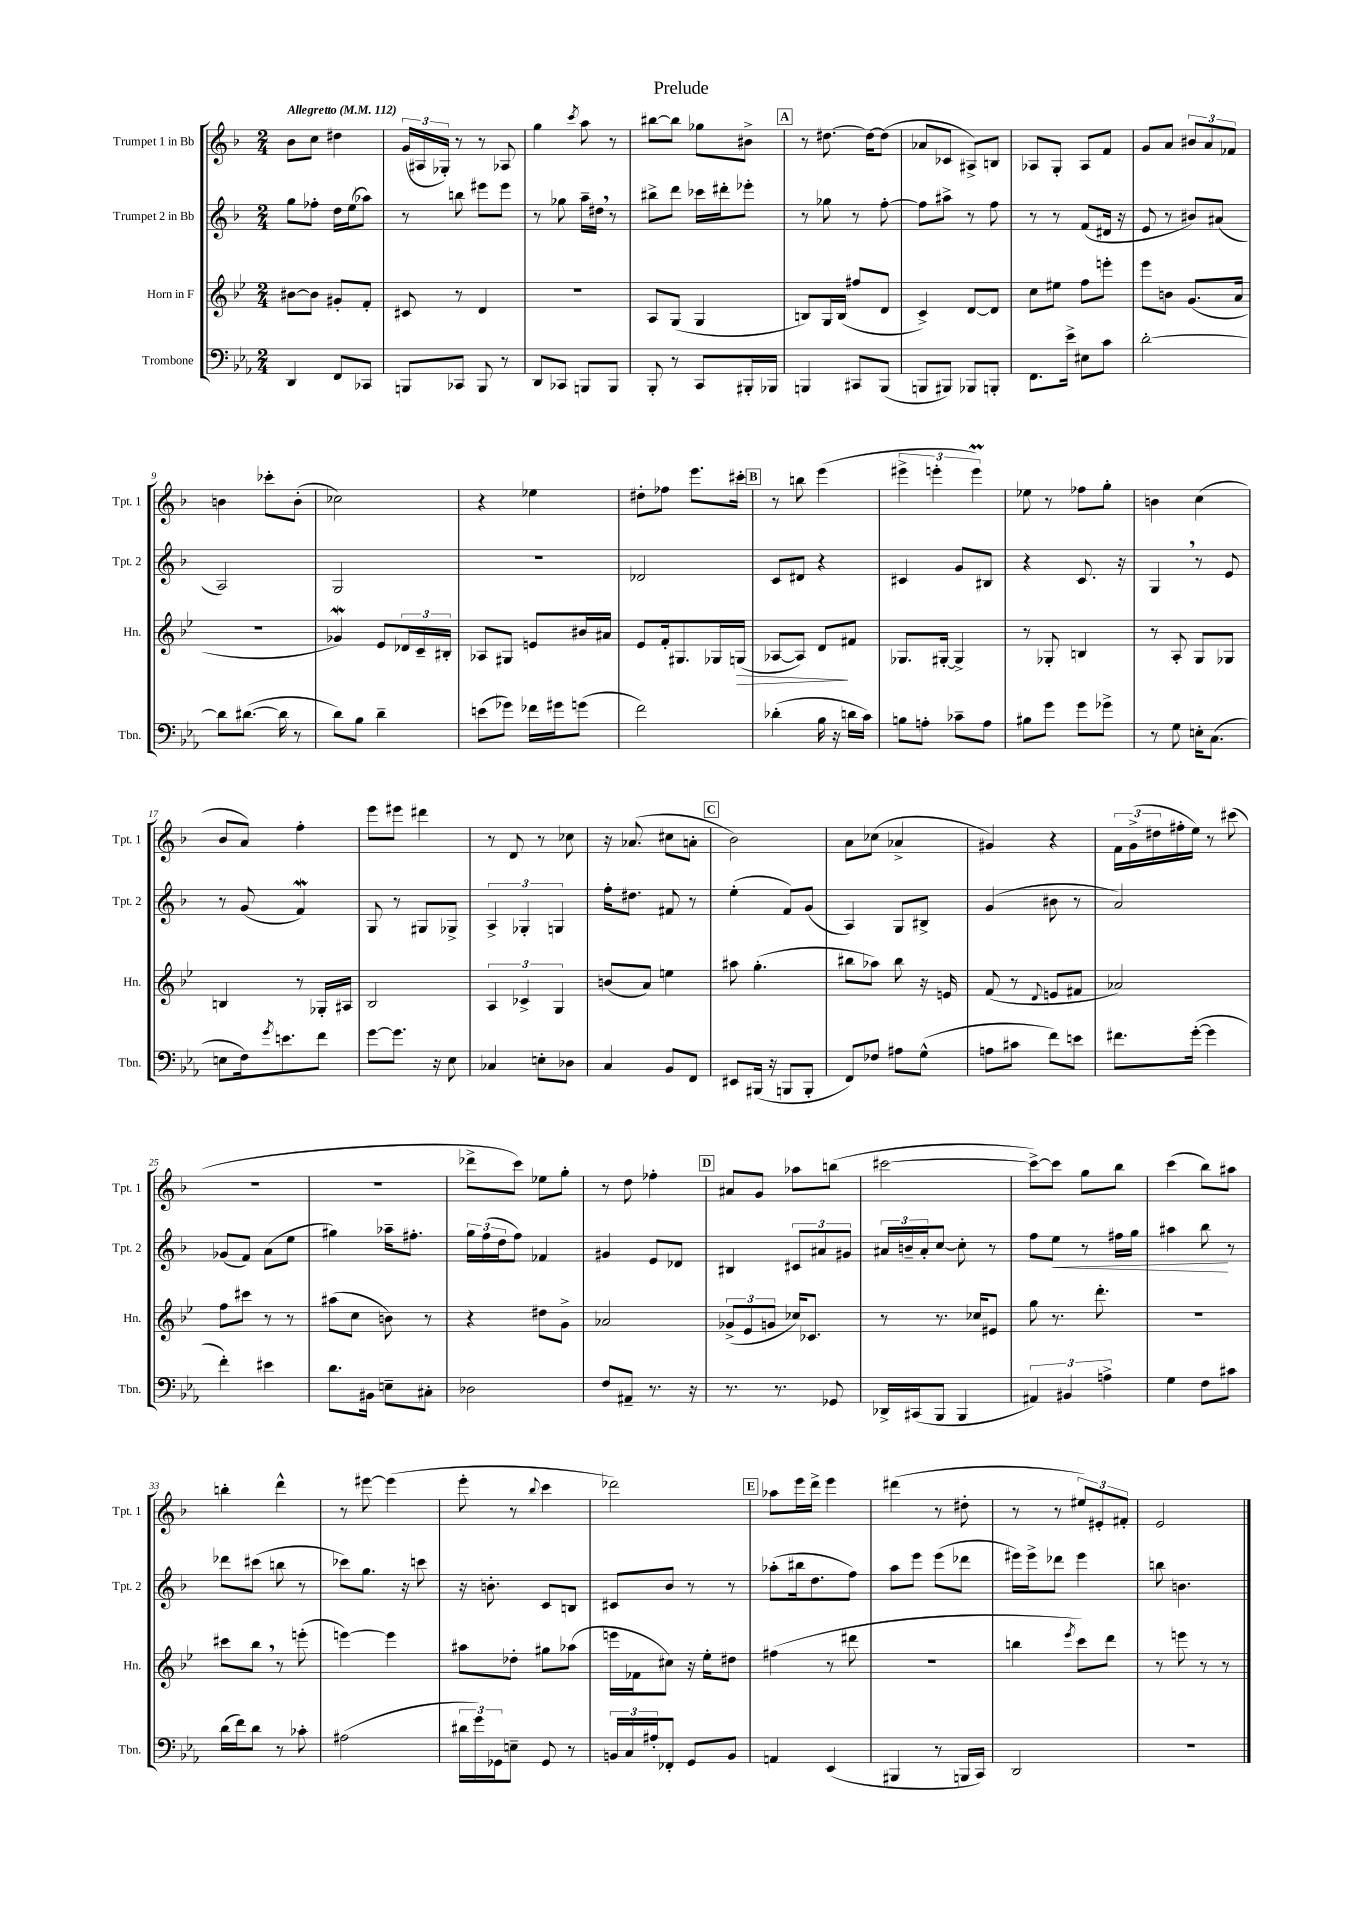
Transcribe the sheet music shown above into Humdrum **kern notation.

**kern	**kern	**dynam	**kern	**dynam	**kern
*part4	*part3	*part3	*part2	*part2	*part1
*staff4	*staff3	*staff3	*staff2	*staff2	*staff1
*I"Trombone	*I"Horn in F	*	*I"Trumpet 2 in Bb	*	*I"Trumpet 1 in Bb
*I'Tbn.	*I'Hn.	*	*I'Tpt. 2	*	*I'Tpt. 1
*clefF4	*clefG2	*	*clefG2	*	*clefG2
*k[b-e-a-]	*k[b-e-]	*	*k[b-]	*	*k[b-]
*M2/4	*M2/4	*	*M2/4	*	*M2/4
*MM112	*MM112	*	*MM112	*	*MM112
=1	=1	=1	=1	=1	=1
!	!	!	!	!	!LO:TX:a:B:t=Allegretto
4DD/	[8b#X\L	.	8gg\L	.	8b-\L
.	8b#\J]	.	8ff-X'\J	.	8cc\J
8FF/L	8g#X'/L	.	16dd\LL	.	4dd#X\
.	.	.	(16ee\J	.	.
8CC-X/J	8f'/J	.	8aa-X\J)	.	.
=2	=2	=2	=2	=2	=2
8BBBn/L	8c#X/	.	8r	.	(24g/LL
.	.	.	.	.	24A#X/
.	.	.	.	.	24G-X'/JJ)
8CC-X/J	8r	.	8bbn\	.	8r
8BBB/	4d/	.	8eee#X\L	.	8r
8r	.	.	8eee#\J	.	8A-X/
=3	=3	=3	=3	=3	=3
8DD/L	2r	.	8r	.	4gg\
8CC-X/J	.	.	8gg-X\	.	.
.	.	.	.	.	8qccc/
8BBBn/L	.	.	16aa~\LL	.	8aa\
.	.	.	16dd#X,\JJ	.	.
8BBB/J	.	.	8r	.	8r
=4	=4	=4	=4	=4	=4
8BBB-'/	8A/L	.	8bb#X^\L	.	[8bb#X\L
8r	(8G/J	.	8ddd\J	.	8bb#\J]
8CC/L	4G/	.	16ccc-X\LL	.	8gg-X\L
.	.	.	16ddd#X'\J	.	.
16BBB#X'/L	.	.	8eee-X'\J	.	8b#X^\J
16BBB-X/JJ	.	.	.	.	.
!!LO:REH:place=s1:t=A
=5	=5	=5	=5	=5	=5
4BBBn/	8Bn/L)	.	8r	.	8r
.	16G/L	.	8gg-X\	.	[8.dd#X\
.	(16B/JJ	.	.	.	.
8CC#X/L	8ff#X/L	.	8r	.	.
.	.	.	.	.	16dd#\KL_
(8BBB/J	8d/J	.	[8ff'\	.	(8dd#\J]
=6	=6	=6	=6	=6	=6
8BBBn/L	4c^/)	.	8ff\L]	.	8a-X/L
8BBB#X/J)	.	.	8aa#X^\J	.	8c-X/J
8BBB-X/L	[8d/L	.	8r	.	8A#X^/L)
8BBBn'/J	8d/J]	.	8ff\	.	8Bn/J
=7	=7	=7	=7	=7	=7
8.FF\L	8cc\L	.	8r	.	8A-X/L
.	8ee#X\J	.	8r	.	8G'/J
16e-^\Jk	.	.	.	.	.
8E#X\L	8ff\L	.	(8f/L	.	8A-/L
8c\J	8eeen'\J	.	16d#X/Jk	.	8f/J
.	.	.	16r	.	.
=8	=8	=8	=8	=8	=8
[2d'\	8eee-\L	.	8e/	.	8g/L
.	8bn\J	.	8r	.	8a/J
.	(8.g/L	.	8b#X/L)	.	12b#X/L
.	.	.	.	.	12a/
.	.	.	(8a#X/J	.	.
.	.	.	.	.	12f-X/J
.	16a/Jk	.	.	.	.
!!LO:LB:g=z
=9	=9	=9	=9	=9	=9
8d\L]	2r	.	2A/)	.	4bn\
([8.d#X\J	.	.	.	.	.
.	.	.	.	.	8ccc-X'\L
16d#\]	.	.	.	.	.
8r	.	.	.	.	(8b'\J
=10	=10	=10	=10	=10	=10
8d\L)	4g-Xw/)	.	2G/	.	2cc-X\)
8B-\J	.	.	.	.	.
4d~\	8e-/L	.	.	.	.
.	24d-X/L	.	.	.	.
.	24c~/	.	.	.	.
.	24B#X'/JJ	.	.	.	.
=11	=11	=11	=11	=11	=11
(8en\L	8A-X/L	.	2r	.	4r
8g-X\J)	8G#X/J	.	.	.	.
16f-X\LL	8en/L	.	.	.	4ee-X\
16g#X\J	.	.	.	.	.
(8gn\J	16b#X/L	.	.	.	.
.	16a#X/JJ	.	.	.	.
=12	=12	=12	=12	=12	=12
2f\)	8e-/L	.	2d-X/	.	8dd#X'\L
.	16f'/k	.	.	.	8ff-X\J
.	8.G#X/	.	.	.	.
.	.	.	.	.	8.eee\L
.	16G-X/L	.	.	.	.
!	!	!LO:HP:b	!	!	!
.	(16Gn/JJ	>	.	.	16ccc#X'\Jk
!!LO:REH:place=s1:t=B
=13	=13	=13	=13	=13	=13
(4d-X'\	[8A-X/L	.	8c/L	.	8r
.	8A-/J])	.	8d#X/J	.	8bbn\
16B-\	8d/L	.	4r	.	(4eee\
16r	.	.	.	.	.
16dn\LL	8f#X/J	]	.	.	.
16c\JJ)	.	.	.	.	.
=14	=14	=14	=14	=14	=14
8Bn\L	8.G-X/L	.	4c#X/	.	6eee#X^\
8An'\J	.	.	.	.	.
.	.	.	.	.	6eeen'\
.	[16G#X'/Jk	.	.	.	.
8c-X~\L	4G#^/]	.	8g/L	.	.
.	.	.	.	.	6eeem\)
8A\J	.	.	8B#X/J	.	.
=15	=15	=15	=15	=15	=15
8B#X\L	8r	.	4r	.	8ee-X\
8g\J	8G-X'/	.	.	.	8r
8g\L	4Bn/	.	8.c/	.	8ff-X\L
8g-X^\J	.	.	.	.	8gg'\J
.	.	.	16r	.	.
=16	=16	=16	=16	=16	=16
8r	8r	.	4G,/	.	4bn\
8G\	8A'/	.	.	.	.
16En'\KL	8G/L	.	8r	.	(4cc\
(8.C\J	.	.	.	.	.
.	8G-X/J	.	8e/	.	.
!!LO:LB:g=z
=17	=17	=17	=17	=17	=17
8En\L	4Bn/	.	8r	.	8b-/L
16F\k)	.	.	(8g/	.	8a/J)
8qg/	.	.	.	.	.
8.en\	.	.	.	.	.
.	8r	.	4fw/)	.	4ff'\
8f\J	16G-X'/LL	.	.	.	.
.	16A#X/JJ	.	.	.	.
=18	=18	=18	=18	=18	=18
[8g\L	2B-/	.	8G/	.	8eee\L
8.g\J]	.	.	8r	.	8eee#X\J
.	.	.	8G#X/L	.	4ddd#X\
16r	.	.	.	.	.
8E-\	.	.	8G-X^/J	.	.
=19	=19	=19	=19	=19	=19
4C-X/	6A/	.	6A^/	.	8r
.	.	.	.	.	8d/
.	6c-X^/	.	6G-X'/	.	.
8En'\L	.	.	.	.	8r
.	6G/	.	6Gn/	.	.
8D-X\J	.	.	.	.	8cc-X\
=20	=20	=20	=20	=20	=20
4C/	(8bn/L	.	16ff'\KL	.	16r
.	.	.	8.dd#X\J	.	(8.a-X/
.	8a/J)	.	.	.	.
8BB-/L	4een\	.	8f#X/	.	8cc#X\L
8FF/J	.	.	8r	.	8an'\J
!!LO:REH:place=s1:t=C
=21	=21	=21	=21	=21	=21
8EE#X/L	8aa#X\	.	(4ee'\	.	2b-\)
(16BBB#X/Jk	(4.gg'\	.	.	.	.
16r	.	.	.	.	.
8BBBn/L	.	.	8f/L)	.	.
8BBB'/J	.	.	(8g/J	.	.
=22	=22	=22	=22	=22	=22
8FF/L)	8bb#X\L	.	4A/)	.	8a\L
8F-X/J	8aa-X\J)	.	.	.	(8cc-X\J
8A#X\L	8bb#\	.	8G/L	.	4a-X^/
(8G^^\J	16r	.	8B#X^/J	.	.
.	16en/	.	.	.	.
=23	=23	=23	=23	=23	=23
8An\L	(8f/	.	(4g/	.	4g#X/)
8c#X\J	8r	.	.	.	.
.	8qqd/	.	.	.	.
8f\L)	8en/L	.	8b#X\	.	4r
8en\J	8f#X/J	.	8r	.	.
=24	=24	=24	=24	=24	=24
8.f#X\L	2a-X/)	.	2a/)	.	24f\LL
.	.	.	.	.	(24g^\
.	.	.	.	.	24dd#X\
.	.	.	.	.	16ff#X'\
([16g'\Jk	.	.	.	.	16ee\JJ)
4g\]	.	.	.	.	8r
.	.	.	.	.	(8ccc#X\
!!LO:LB:g=z
=25	=25	=25	=25	=25	=25
4f'\)	8ff\L	.	(8g-X/L	.	2r
.	8ccc#X\J	.	8f/J)	.	.
4e#X\	8r	.	(8a\L	.	.
.	8r	.	8ee\J	.	.
=26	=26	=26	=26	=26	=26
8.d\L	(8aa#X\L	.	4gg#X\)	.	2r
.	8cc\J	.	.	.	.
16BB#X\Jk	.	.	.	.	.
8En~\L	8bn\)	.	16aa-X~\KL	.	.
.	.	.	8.ff#X'\J	.	.
8C#X'\J	8r	.	.	.	.
=27	=27	=27	=27	=27	=27
2D-X\	4r	.	24gg\LL	.	8ddd-X^\L
.	.	.	(24ff\	.	.
.	.	.	24dd\J	.	.
.	.	.	8ff\J)	.	8ccc\J)
.	8dd#X\L	.	4f-X/	.	8ee-X\L
.	8g^\J	.	.	.	8gg'\J
=28	=28	=28	=28	=28	=28
8F/L	2a-X/	.	4g#X/	.	8r
8AA#X~/J	.	.	.	.	8dd\
8.r	.	.	8e/L	.	4ff-X'\
.	.	.	8d-X/J	.	.
16r	.	.	.	.	.
!!LO:REH:place=s1:t=D
=29	=29	=29	=29	=29	=29
8.r	(12g-X^/L	.	4B#X/	.	8a#X/L
.	12e-/	.	.	.	.
.	.	.	.	.	8g/J
.	12gn/J	.	.	.	.
8.r	.	.	.	.	.
.	16cc-X/KL)	.	12c#X/L	.	8aa-X\L
.	8.c-X/J	.	.	.	.
.	.	.	12a#X/	.	.
8GG-X/	.	.	.	.	(8bbn\J
.	.	.	12g#X/J	.	.
=30	=30	=30	=30	=30	=30
16DD-X^/LL	8r	.	24a#X/LL	.	[2ccc#X\
.	.	.	24bn~/	.	.
(16CC#X/J	.	.	.	.	.
.	.	.	24a#'/J	.	.
8BBB-/J	8.r	.	[8cc/J	.	.
4BBB-/	.	.	8cc'\]	.	.
.	16cc-X/KL	.	.	.	.
.	8e#X/J	.	8r	.	.
=31	=31	=31	=31	=31	=31
6AA#X/)	8gg\	.	8ff\L	.	8ccc#^\L_)
!	!	!	!	!LO:HP:b	!
.	8.r	.	8ee\J	<	8ccc#\J]
6BB#X/	.	.	.	.	.
.	.	.	8r	.	8gg\L
.	8.ddd'\	.	.	.	.
6An^\	.	.	.	.	.
.	.	.	16ff#X\LL	.	8bb-\J
.	.	.	16gg\JJ	.	.
=32	=32	=32	=32	=32	=32
4G\	2r	.	4aa#X\	.	(4ccc\
8F\L	.	.	8bb-\	.	8bb-\L)
8c#X\J	.	.	8r	[	8aa#X\J
!!LO:LB:g=z
=33	=33	=33	=33	=33	=33
(16d\LL	8ccc#X\L	.	8ddd-X\L	.	4bbn'\
16f\J)	.	.	.	.	.
8d\J	8bb-,\J	.	(8ccc#X\J	.	.
8r	8r	.	8bbn\	.	4ddd^^\
8c-X'\	(8eeen'\	.	8r	.	.
=34	=34	=34	=34	=34	=34
(2A#X\	[4eeen\)	.	8ccc-X\L)	.	8r
.	.	.	8.gg\J	.	[8eee#X\
.	4eee\]	.	.	.	(4eee#\]
.	.	.	16r	.	.
.	.	.	8cccn\	.	.
=35	=35	=35	=35	=35	=35
24d#X\LL	8aa#X\L	.	16r	.	8eee'\
24g\)	.	.	.	.	.
.	.	.	8.bn'\	.	.
24GG-X\J	.	.	.	.	.
8En~\J	8dd-X'\J	.	.	.	8r
.	.	.	.	.	8qqbb-/
8GG-/	8gg#X\L	.	8c/L	.	4ccc\
8r	(8aa-X\J	.	8Bn/J	.	.
=36	=36	=36	=36	=36	=36
24BBn/LL	16eeen\LL	.	8c#X/L	.	2ddd-X\)
24C/	.	.	.	.	.
.	16f-X\J	.	.	.	.
24A#X'/J	.	.	.	.	.
8FF-X'/J	8cc#X\J)	.	8b-/J	.	.
8GG/L	16r	.	8r	.	.
.	16ee-'\KL	.	.	.	.
8BB/J	8dd#X\J	.	8r	.	.
!!LO:REH:place=s1:t=E
=37	=37	=37	=37	=37	=37
4AAn/	(4ff#X\	.	(8aa-X'\L	.	8aa-X\L
.	.	.	16bb#X\k	.	16eee\L
.	.	.	8.dd\	.	16ddd^\JJ
(4EE-/	8r	.	.	.	4eee\
.	8ddd#X\	.	8ff\J)	.	.
=38	=38	=38	=38	=38	=38
4BBB#X/	2r	.	8aa\L	.	(4ddd#X\
.	.	.	8eee\J	.	.
8r	.	.	(8eee\L	.	8r
16BBBn/LL	.	.	8ddd-X\J	.	8dd#X'\
16CC/JJ)	.	.	.	.	.
=39	=39	=39	=39	=39	=39
2DD/	4bbn\	.	16eee#X\LL)	.	8r
.	.	.	16eee#^\J	.	.
.	.	.	8ddd-X\J	.	8r
.	8qeee-/	.	.	.	.
.	8ccc\L)	.	4eee#\	.	12ee#X/L)
.	.	.	.	.	12e#X'/
.	8ddd\J	.	.	.	.
.	.	.	.	.	12f#X'/J
=40	=40	=40	=40	=40	=40
2r	8r	.	8bbn\	.	2e/
.	8eeen\	.	4.bn\	.	.
.	8r	.	.	.	.
.	8r	.	.	.	.
==	==	==	==	==	==
*-	*-	*-	*-	*-	*-
